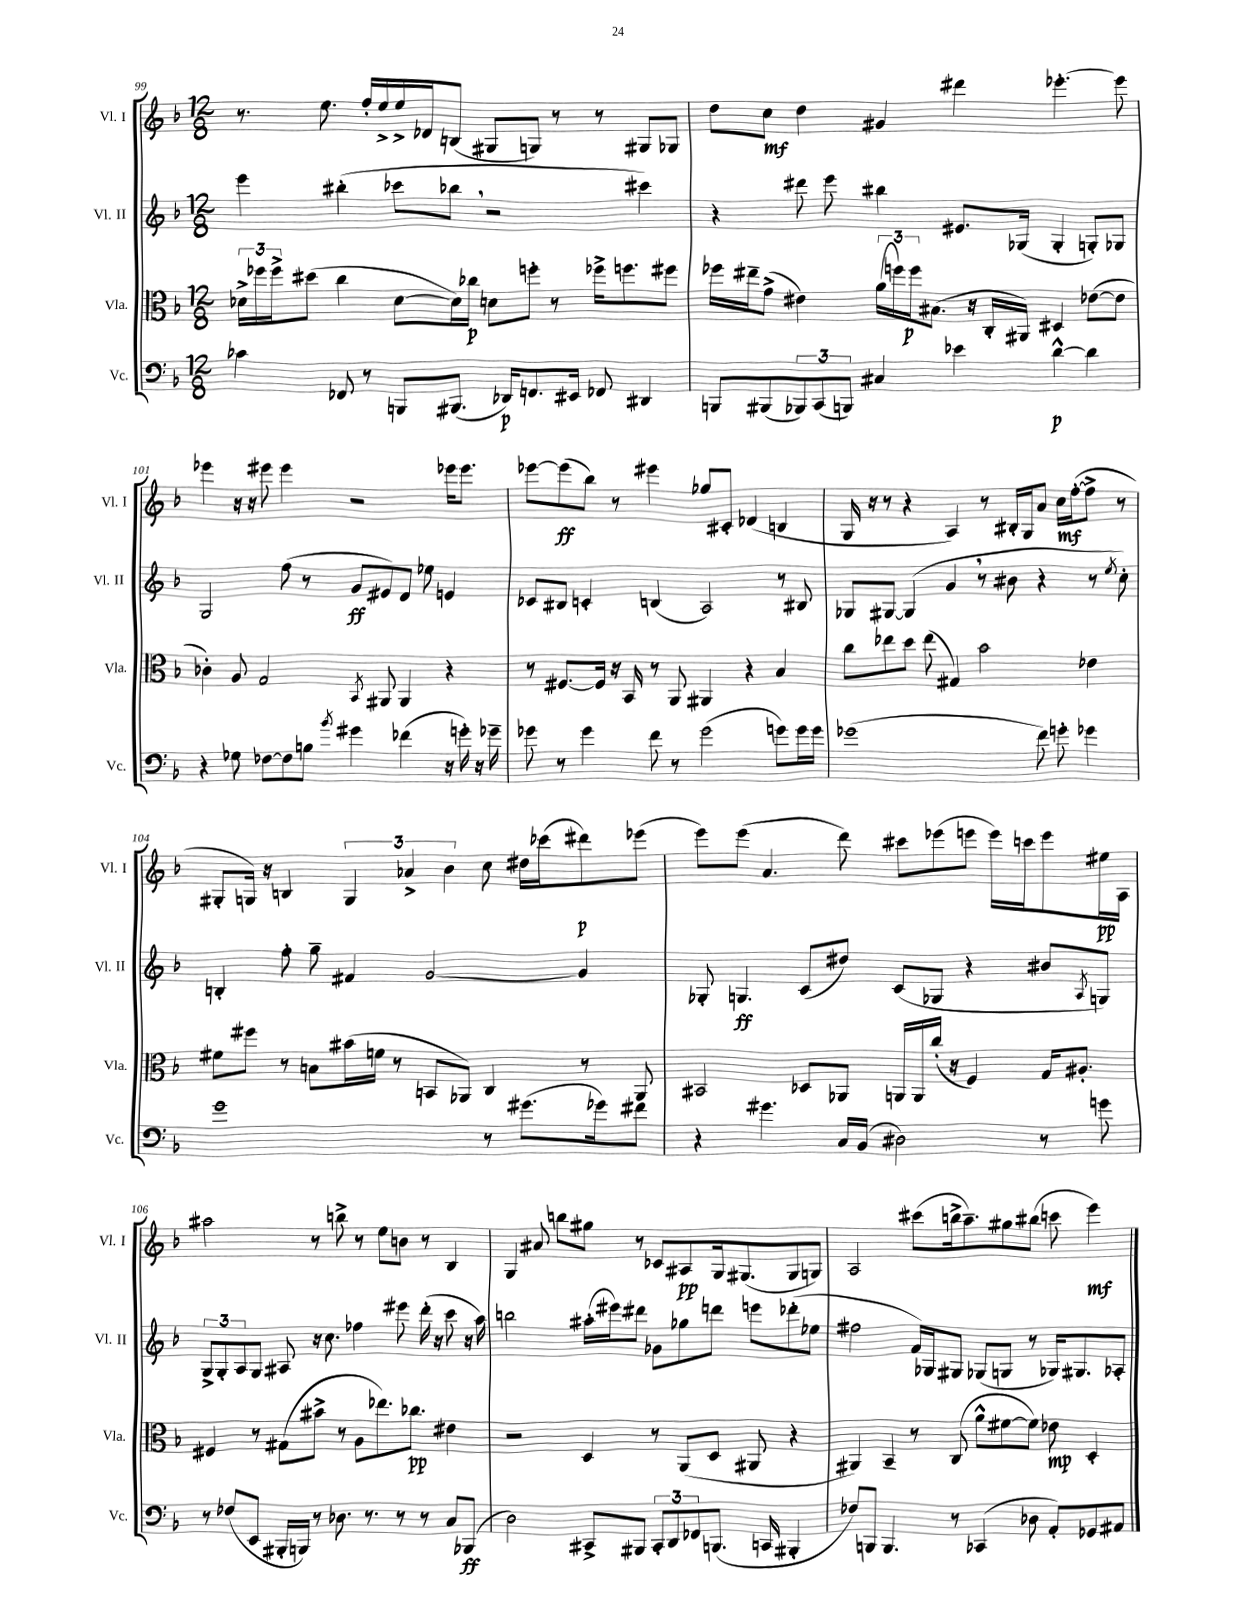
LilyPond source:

<<
\new StaffGroup <<
\new Staff = "s0" \with { instrumentName = "Vl. I" shortInstrumentName = "Vl. I" } {
    \clef treble \key f \major \numericTimeSignature \time 12/8
    r8. e''8. f''16-. e''16-> e''16-> des'16 b8( gis8 g8) r8 r8 gis8 ges8 |
    d''8 c''8\mf d''4 gis'4 dis'''4 ees'''4.~-. ees'''8 |
    ees'''4 r16 r16 eis'''8 eis'''4 r2 ees'''16 ees'''8. |
    ees'''8~ ees'''8\ff( bes''8) r8 eis'''4 ges''8 cis'8-. des'4( b4 |
    g16 r16 r8 r4 a4) r8 bis16-. g16 a'8 c''16\mf f''16~-.( f''8-> r8 |
    gis8-. g16) r16 b4 \tuplet 3/2 { g4 aes'4-> bes'4 } c''8 dis''16 ces'''16( dis'''8\p) ees'''8( |
    e'''8) e'''8( a'4. d'''8) cis'''8 ees'''8( e'''8 e'''16) c'''16 e'''8 eis''16\pp a16 |
    ais''2 r8 b''8-> r8 e''8 b'8 r8 bes4 |
    g4 ais'8 b''8 gis''8 r8 ces'8 ais8\pp g16 gis8.( gis8 g8) |
    a2 cis'''8( b''16-> a''8.--) gis''8 bis''8( c'''8 e'''4\mf) \bar "|." |
}
\new Staff = "s1" \with { instrumentName = "Vl. II" shortInstrumentName = "Vl. II" } {
    \clef treble \key f \major \numericTimeSignature \time 12/8
    e'''4 bis''4-.( ces'''8 bes''8 \breathe r2 cis'''4) |
    r4 dis'''8 e'''8 bis''4 eis'8. ges16( ges4-. g8-.) ges8 |
    g2 f''8( r8 g'8\ff eis'8) d'8 ees''8 e'4 |
    ces'8 bis8 c'4-. b4( a2) r8 bis8 |
    ges8 gis8~ gis4( g'4 \breathe r8 bis'8 r4 r8 \acciaccatura { e''8 } c''8-.) |
    b4-. f''8-. g''8-- fis'4 g'2~ g'4 |
    ges8-. g4.\ff c'8( dis''8) c'8( ges8 r4 bis'8 \acciaccatura { a8 } g8) |
    \tuplet 3/2 { g8-> g8-. a8 } g8 ais8 r16 c''8. fes''4 eis'''8 d'''16-.( r16 c'''8 r16 a''16) |
    b''2 ais''16-.( eis'''16) dis'''8 ges'8 ges''8 d'''8 e'''8 des'''8-.( ees''8 |
    fis''2 f'16) ges16 gis8 ges8( g8 r8 ges16) gis8. aes8-. \bar "|." |
}
\new Staff = "s2" \with { instrumentName = "Vla." shortInstrumentName = "Vla." } {
    \clef alto \key f \major \numericTimeSignature \time 12/8
    \tuplet 3/2 { des'16-> fes''16 fes''16-> } dis''8( c''4 des'8~ des'16) ces''16\p d'8 f''8-. r8 fes''16-> f''8. fis''8 |
    fes''16 eis''16-- g'8->( eis'4) \tuplet 3/2 { a'16( f''16) f''16\p } bis8.( r16 c16-. ais,16) dis4 ees'8~( ees'8 |
    ces'4-.) a8 g2 \acciaccatura { bes,8 } ais,8 ais,4 r4 |
    r8 fis8.~ fis16 r16 bes,16 r8 a,8 ais,4 r4 bes4 |
    c''8 ees''8 d''8 ees''8( gis4) bes'2 ees'4 |
    fis'8 fis''8 r8 b8 bis'16( f'16 r8 b,8 aes,8) c4 r8 aes,8 |
    bis,2 des8 aes,8 a,16 a,16 c''16-.( r16 f4) g16 ais8.-. |
    fis4 r8 gis8( bis'8-> r8 a8 ees''8.) ces''8.\pp eis'4 |
    r2 d4 r8 a,8( d8 ais,8 r4 |
    ais,4) bes,4-- r8 c8( a'8-^ fis'8~ fis'8) ees'8\mp d4-. \bar "|." |
}
\new Staff = "s3" \with { instrumentName = "Vc." shortInstrumentName = "Vc." } {
    \clef bass \key f \major \numericTimeSignature \time 12/8
    ces'4 fes,8 r8 b,,8 bis,,8.( des,16\p) f,8. eis,16 fes,8 dis,4 |
    b,,8 bis,,8( \tuplet 3/2 { bes,,8) c,8( b,,8) } cis4 ees'4 d'4~-^\p d'4 |
    r4 ges8 fes8~ fes8 b8 \acciaccatura { bes'8 } gis'4 fes'4( r16 g'16-.) r16 ges'16-- |
    ges'8 r8 ges'4 f'8 r8 ges'2( g'8) g'16 g'16 |
    ges'1( f'8) g'8-. ges'4 |
    g'1 r8 gis'8.( ges'16) fis'8 |
    r4 gis'4. c16 bes,16( dis2) r8 g'8 |
    r8 fes8( e,8 bis,,16-. b,,16) r8 des8. r8. r8 r8 c8 bes,,8\ff( |
    d2) cis,8-> bis,,8 \tuplet 3/2 { cis,8-. d,8 fes,8 } b,,8.( c,16 bis,,4-. |
    fes8) b,,8 b,,4. r8 ces,4( des8 a,8-.) ges,8 ais,8 \bar "|." |
}
>>
>>
\layout { \context { \Score currentBarNumber = #99 } }
